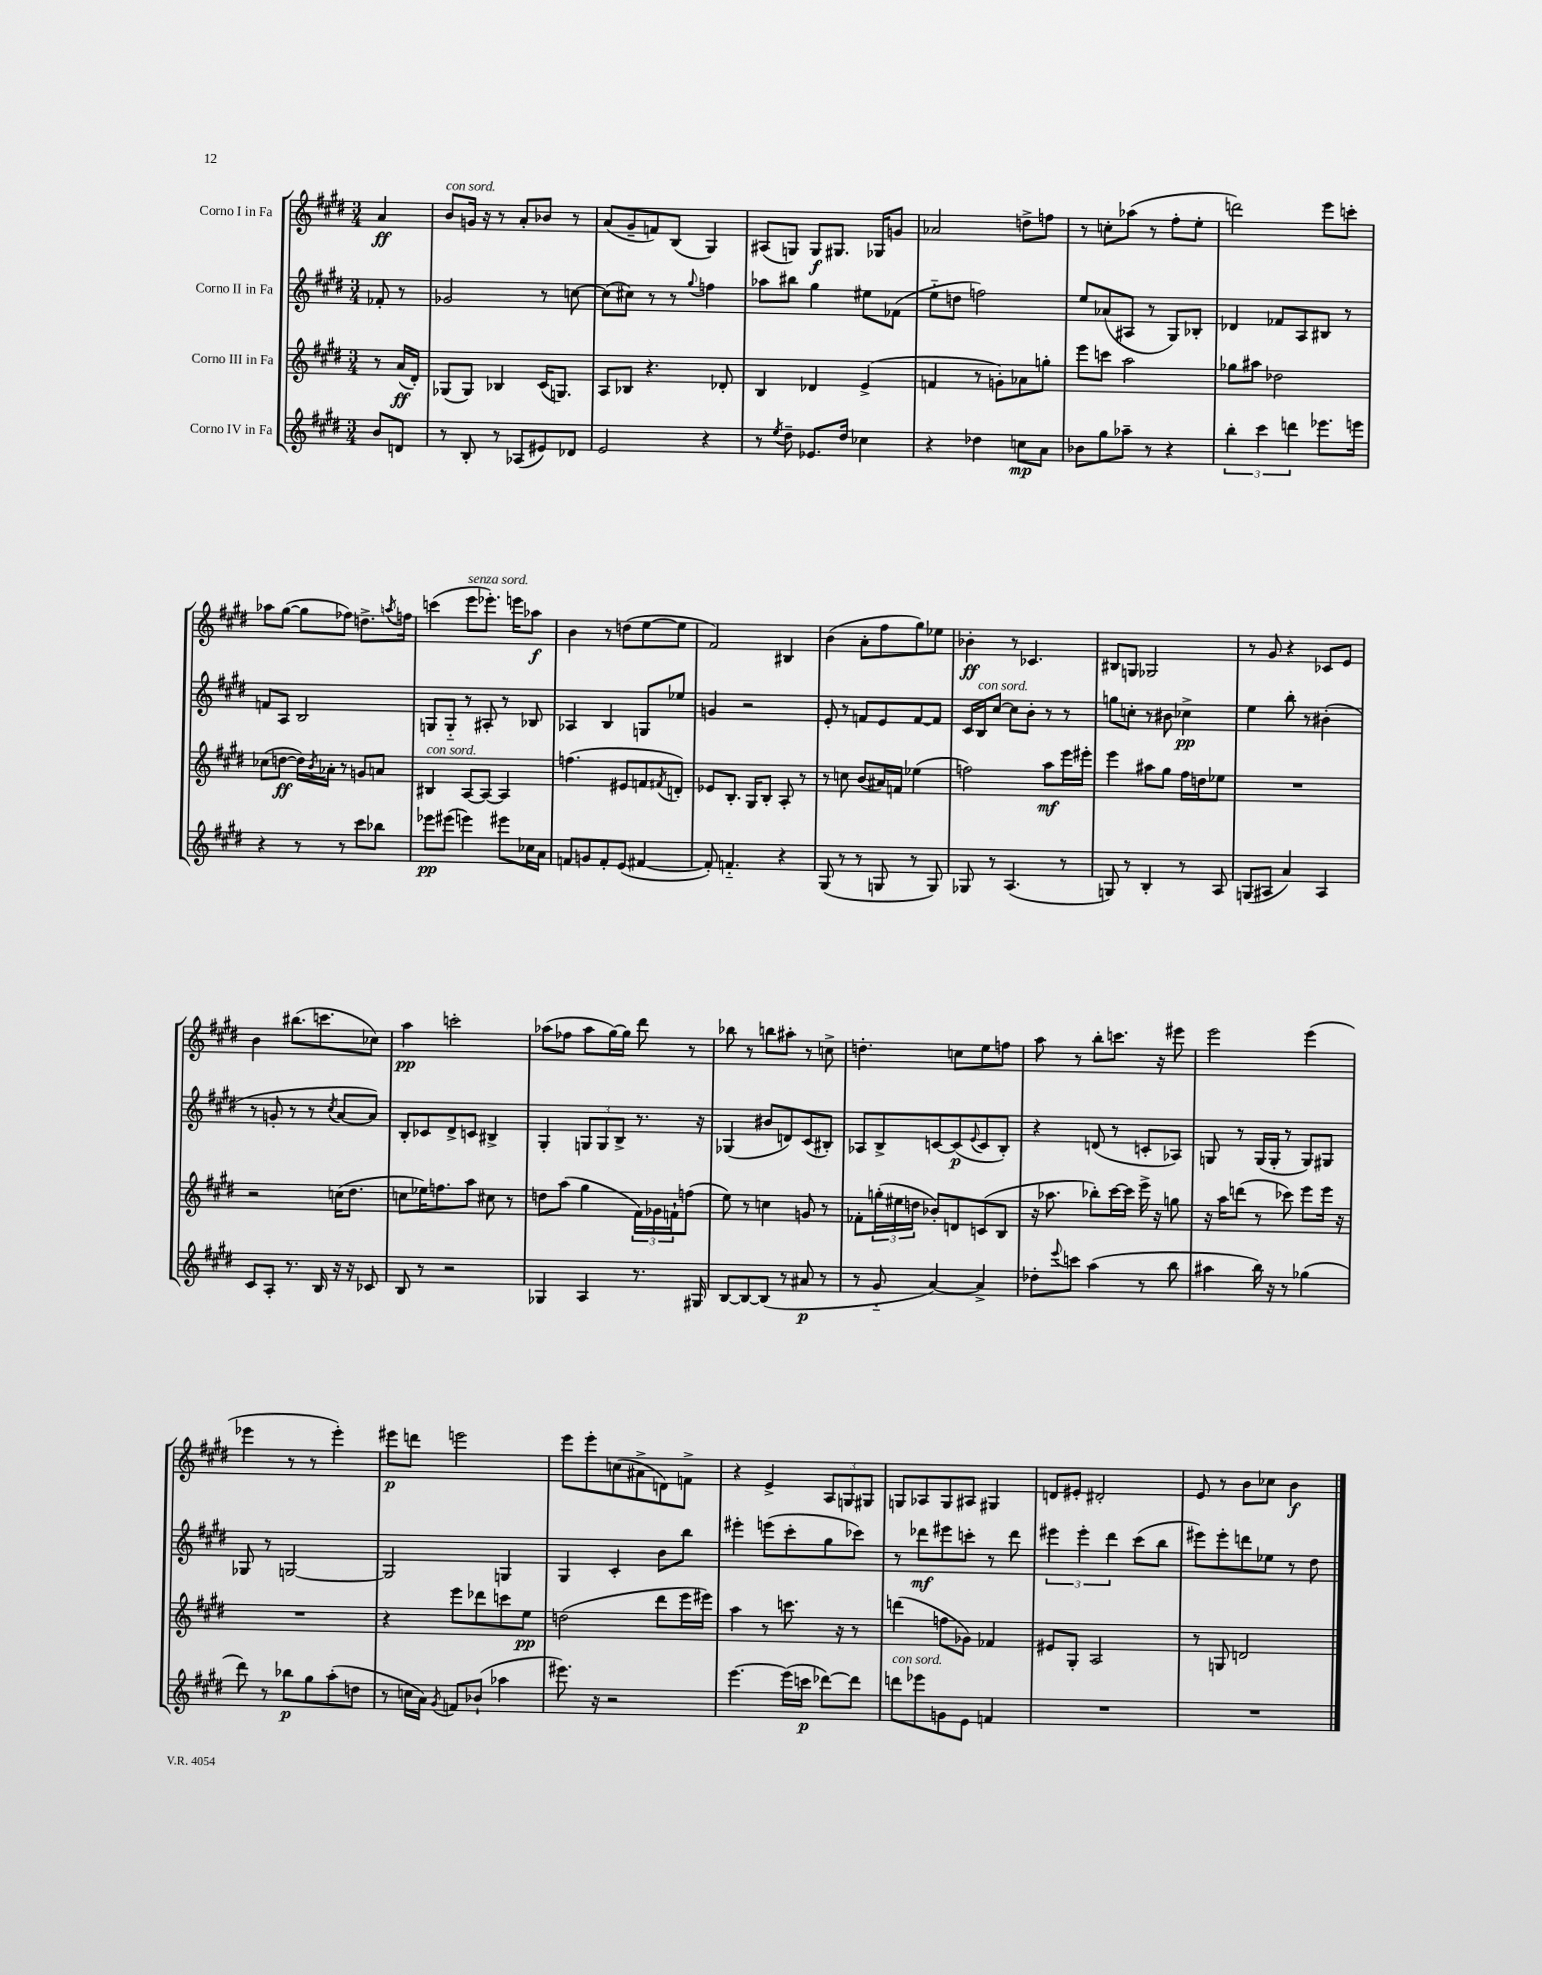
<<
\new StaffGroup <<
\new Staff = "s0" \with { instrumentName = "Corno I in Fa" } {
    \clef treble \key e \major \numericTimeSignature \time 3/4 \partial 4
    a'4\ff |
    b'8^\markup { \italic "con sord." } g'16 r16 r8 a'8-. bes'8 r8 |
    a'8( gis'8-- f'8) b8( gis4) |
    ais8( g8) g8\f gis8. ges16 g'8 |
    aes'2 d''8-> f''8 |
    r8 c''8-. aes''8( r8 fis''8-. e''8-. |
    d'''2) e'''8 c'''8-. |
    aes''8 gis''8~( gis''8 fes''8) d''8.-> \acciaccatura { a''8 } f''16 |
    c'''4( e'''8^\markup { \italic "senza sord." } ees'''8.-.) e'''16 aes''8\f |
    b'4 r8 d''8( e''8~ e''8 |
    fis'2) bis4 |
    b'4( a'8-. fis''8 gis''8) ees''8 |
    bes'4-.\ff r8 ces'4. |
    bis8 g8 ges2 |
    r8 gis'8 r4 ces'8 e'8 |
    b'4 bis''8.( c'''8. ces''8) |
    a''4\pp c'''2-. |
    aes''8( fes''8 aes''8 gis''16~) gis''16 dis'''8 r8 |
    bes''8 r8 b''8 ais''8-. r8 c''8-> |
    d''4.-. c''8 e''8 f''8 |
    a''8 r8 b''8-. c'''8. r16 eis'''8 |
    e'''2 e'''4( |
    ees'''4 r8 r8 ees'''4-.) |
    eis'''8\p d'''8 e'''2 |
    e'''8 e'''8-. c''8( ais'8-> d'8) f'8-> |
    r4 e'4-> \tuplet 3/2 { a8 g8 gis8 } |
    g8 aes8 g8 ais8 gis4 |
    d'8 eis'8-. dis'2-. |
    e'8 r8 b'8 ces''8 b'4\f \bar "|." |
}
\new Staff = "s1" \with { instrumentName = "Corno II in Fa" } {
    \clef treble \key e \major \numericTimeSignature \time 3/4 \partial 4
    fes'8-. r8 |
    ges'2 r8 c''8~ |
    c''8( cis''8) r8 r8 \appoggiatura { gis''8 } f''4 |
    aes''8 bis''8 gis''4 eis''8 fes'8( |
    e''8-_ d''8 f''2) |
    e''8 aes'8( ais8 r8 gis8) bes8-. |
    des'4 fes'8 a8 bis8 r8 |
    f'8 a8 b2 |
    g8 g8-_ r8 ais8-. r8 bes8 |
    aes4 b4 g8 ees''8 |
    g'4 r2 |
    e'8-. r8 f'8 e'8 f'8~ f'8 |
    cis'16 b16^\markup { \italic "con sord." } cis''8~ cis''8 b'8-. r8 r8 |
    g''8 c''8-. r8 bis'8 ces''4->\pp |
    e''4 b''8-. r8 bis'4-.( |
    r8 g'8-. r8 r8 \acciaccatura { cis''8 } a'8~ a'8) |
    b8-. ces'8 dis'8-> c'8 bis4-> |
    gis4-. \tuplet 3/2 { g8 g8 b8-> } r8. r16 |
    ges4( bis'8 d'8) cis'8( bis8-.) |
    aes8 b8-> c'8~ c'8\p( \appoggiatura { e'8 } c'8 b8-.) |
    r4 d'8( r8 c'8-. aes8) |
    g8 r8 g16( g16-. r8 g8) gis8 |
    ges8 r8 g2~ |
    g2 g4 |
    gis4 cis'4-. b'8 b''8 |
    eis'''4-. e'''8( cis'''8-. gis''8 ces'''8) |
    r8 des'''8\mf eis'''8 c'''8-. r8 des'''8 |
    \tuplet 3/2 { eis'''4 eis'''4-. dis'''4 } cis'''8( b''8 |
    eis'''8) eis'''8-. d'''8 ees''8 r8 dis''8 \bar "|." |
}
\new Staff = "s2" \with { instrumentName = "Corno III in Fa" } {
    \clef treble \key e \major \numericTimeSignature \time 3/4 \partial 4
    r8 a'16\ff( dis'16-.) |
    ges8( ges8) bes4 cis'16( g8.) |
    a8 bes8 r4. des'8-. |
    b4 des'4 e'4->( |
    f'4 r8 g'8-.) aes'8 g''8-. |
    e'''8 c'''8 a''2 |
    ges''8 ais''8 des''2 |
    ces''8( d''8~\ff d''16) \acciaccatura { b'8 } aes'16-. r8 g'8 a'8 |
    bis4^\markup { \italic "con sord." } a8~ a8~ a4 |
    f''4.( eis'8 f'8 \acciaccatura { fis'8 } d'8-.) |
    ees'8 b8.-. gis16 b8-. a8-. r8 |
    r8 c''8 b'8( ais'16) f'16 ees''4( |
    f''2) a''8\mf e'''16 eis'''16-. |
    e'''4 ais''8 gis''8 fis''16 d''16 ees''8 |
    R2. |
    r2 c''16( dis''8. |
    c''8 ees''16) f''8. a''8 cis''8 r8 |
    d''8 a''8( gis''4 \tuplet 3/2 { fis'16) ges'16 f'16-! } f''8( |
    e''8) r8 c''4 g'8 r8 |
    fes'8-. \tuplet 3/2 { g''16-.( eis''16 d''16 } bes'8-.) d'8 c'8( b8 |
    r16 aes''8. bes''8-.) cis'''16~ cis'''16 e'''16-> r16 g''8 |
    r16 a''16 d'''8( r8 ces'''8) e'''8 e'''16 r16 |
    R2. |
    r4 e'''8 des'''8 c'''8 e''8\pp |
    d''2( dis'''8 e'''16 eis'''16) |
    a''4 r8 c'''8. r16 r8 |
    d'''4( f''8 ges'8) fes'4 |
    eis'8 gis8-. a2 |
    r8 g8 d'2 \bar "|." |
}
\new Staff = "s3" \with { instrumentName = "Corno IV in Fa" } {
    \clef treble \key e \major \numericTimeSignature \time 3/4 \partial 4
    b'8 d'8 |
    r8 b8-. r8 aes8( eis'8) des'8 |
    e'2 r4 |
    r8 \acciaccatura { e''8 } dis''8-- ees'8. dis''16 ces''4 |
    r4 des''4 c''8\mp a'8 |
    bes'8 gis''8 aes''8-- r8 r4 |
    \tuplet 3/2 { b''4-. cis'''4 d'''4 } ees'''8. e'''16 |
    r4 r8 r8 cis'''8 bes''8 |
    ees'''8\pp eis'''8( e'''4) eis'''8 ces''16 a'16 |
    f'8 g'8 f'8-. e'8( fis'4~ |
    fis'8-.) f'4.-_ r4 |
    gis8( r8 r8 g8 r8 g8) |
    ges8 r8 a4.( r8 |
    g8) r8 b4-. r8 a8 |
    g8( ais8 a'4) ais4 |
    cis'8 a8-. r8. b16 r16 r16 ces'8 |
    b8 r8 r2 |
    ges4 a4 r8. gis16 |
    b8~ b8~ b8( r8 ais'8\p r8 |
    r8 gis'8-_ a'4~) a'4-> |
    des''8-. \appoggiatura { e'''8 } c'''8 a''4( r8 b''8 |
    ais''4 b''16) r16 r8 ges''4( |
    dis'''8) r8 bes''8\p gis''8 a''8-.( d''8 |
    r8 c''16 a'16) \acciaccatura { gis'8 } f'8 bes'8-!( aes''4 |
    eis'''8.) r16 r2 |
    e'''4.~ e'''16( c'''16\p des'''8~) des'''8 |
    d'''8^\markup { \italic "con sord." } ees'''8 g'8 e'8 f'4 |
    R2. |
    R2. \bar "|." |
}
>>
>>
\layout { \context { \Score \remove "Bar_number_engraver" } }
